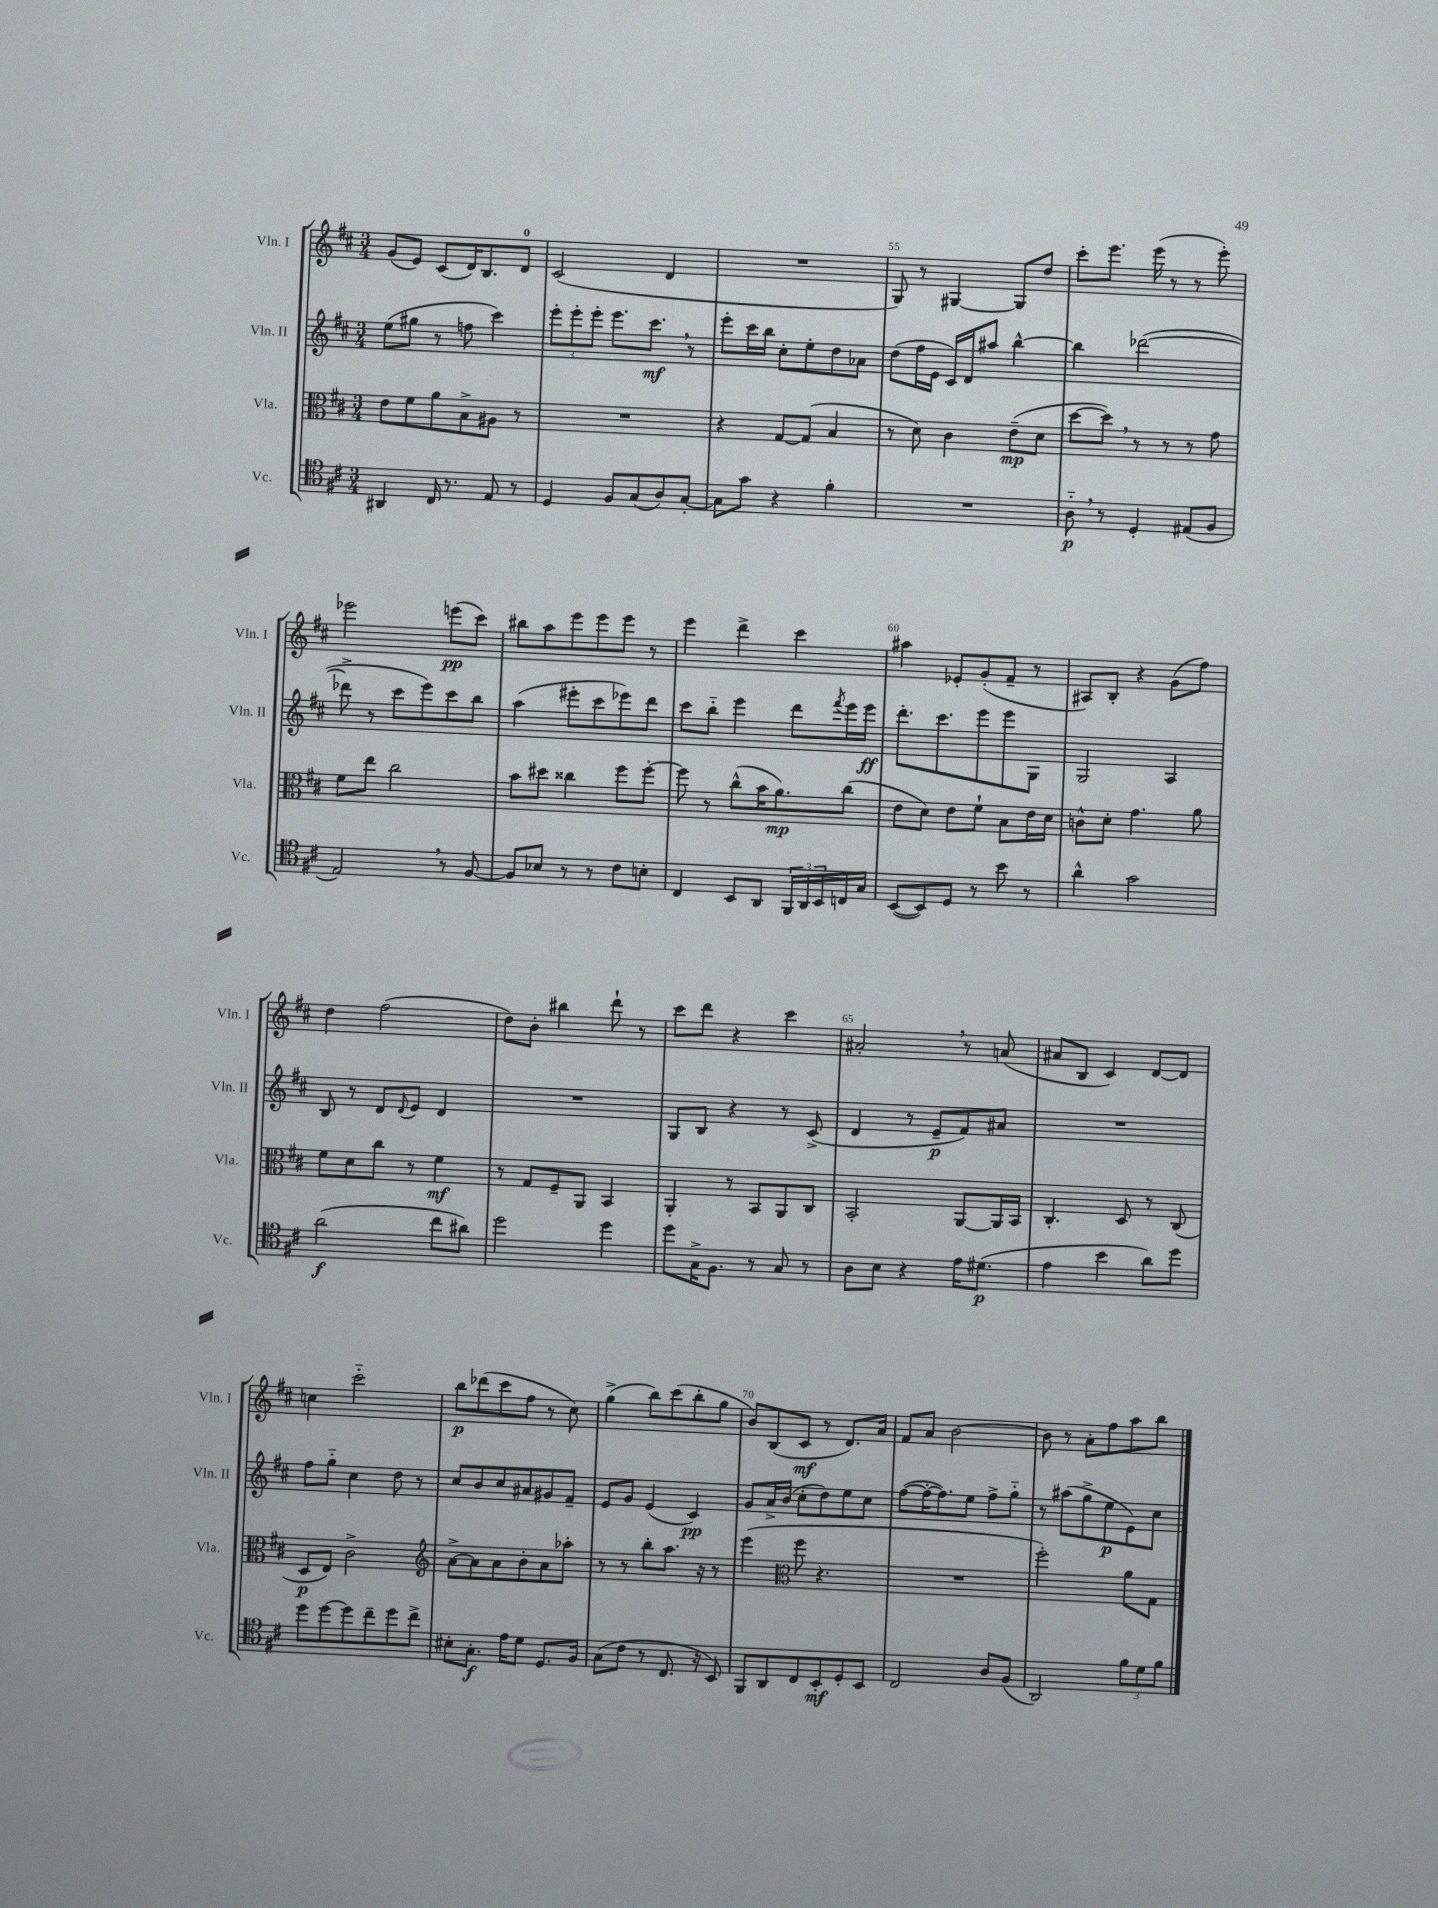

**kern	**kern	**kern	**kern
*staff4	*staff3	*staff2	*staff1
*clefC4	*clefC3	*clefG2	*clefG2
*k[f#c#]	*k[f#c#]	*k[f#c#]	*k[f#c#]
*M3/4	*M3/4	*M3/4	*M3/4
4AA#/	8e\L	(8ee\L	(8g/L
.	8f#\	8gg#\J	8e/J)
16C#/	8a\	8r	(8c#/L
8.r	.	.	.
.	8B^\	8ff\	16d/K)
.	.	.	8.B/
8E/	8A#\J	4ccc#\)	.
8r	8r	.	8d/J
=	=	=	=
4D/	2.r	12eee'\L	(2c#/
.	.	12eee'\	.
.	.	12eee'\J	.
8F#/L	.	8.eee\L	.
(8G/	.	.	.
.	.	8.ccc#\J	.
8A/)	.	.	4d/
[8G'/J	.	8r	.
=	=	=	=
8G\]L	4r	8eee'\L	2.r
8g\J	.	16ccc#\L	.
.	.	16bb\JJ	.
4r	[8G/L	8cc#'\L	.
.	(8G/]J	8ee'\	.
4f#'\	4B/	8dd\	.
.	.	8a-\J	.
=	=	=	=
2.r	8r	(8dd\L	8G/)
.	8d\)	16ff#\L	8r
.	.	16e\JJ	.
.	4c#\	16c#/LL)	[4G#/
.	.	16d/J	.
.	.	8aa#/J	.
.	(8e~\L	[4bb^^\	8G#/]L
.	8d\J	.	8dd/J
=	=	=	=
8A'~\	[8dd\L	4bb\]	8ccc#'\L
8r	8dd\]J)	.	8.eee\J
4D'/	8r	([2ddd-\	.
.	.	.	(16eee\
.	8r	.	8r
(8E#/L	8r	.	8r
8F#/J	8g\	.	8eee'\)
=	=	=	=
2E/)	8f#\L	8ddd-^\]	2eee-\
.	8ee\J	8r	.
.	2cc#\	8ccc#\L	.
.	.	8eee\)	.
8r	.	8ccc#\	(8eee\L
[8F#/	.	8bb\J	8ccc#\J)
=	=	=	=
8F#/]L	8b\L	(4aa\	8bb#\L
8B-/J	8dd#\J	.	8aa\
8r	4cc##\	8eee#'\L	8eee\
8r	.	8ccc#\	8eee\
8c#\L	8ff#\L	8eee-\)	8eee\J
8B'\J	[8ff#'\J	8ddd\J	8r
=	=	=	=
4C#/	8ff#\]	8ccc#\L	4eee\
.	8r	8bb'~\J	.
8BB/L	(8cc#^^\L	4eee\	4ddd^\
8AA/J	16b\K	.	.
.	8.a\)	.	.
24FF#/LL	.	8ddd\L	4ccc#\
24AA/	.	.	.
24BB/	.	.	.
.	.	8qfff#/	.
16C/	(8cc#\J	16eee\L	.
16G/JJ	.	16eee\JJ	.
=	=	=	=
([8BB/L	8e\L	8.ddd'\L	4aa#\
8BB/])	8d\J)	.	.
.	.	8.ccc#\	.
8D/J	8e\L	.	8e-'/L
8r	8f#`\J	8eee\	(8g'/
8b\	8B\L	8eee\	8f#~/J
8r	16e\L	8G\J	8r
.	16d\JJ	.	.
=	=	=	=
4a^^\	8c^^\L	2G/	8A#/L)
.	8d'\J	.	8B'/J
2g\	4.g\	.	4r
.	.	4A/	(8g\L
.	8a\	.	8ff#\J)
=	=	=	=
(2a\	8f#\L	8B/	4dd\
.	8d\	8r	.
.	8cc#\J	8d/L	(2ff#\
.	.	8qqd/	.
.	8r	8e/J	.
8cc#\L	4f#\	4d/	.
8a#\J)	.	.	.
=	=	=	=
2dd\	8r	2.r	8dd\L)
.	8G/L	.	8b'\J
.	8F#~/	.	4bb#\
.	8AA/J	.	.
4dd\	4BB/	.	8ddd`\
.	.	.	8r
=	=	=	=
8dd\L	4AA'/	8G/L	8ccc#\L
16G^\K	.	8B/J	8ddd\J
8.F#\J	.	.	.
.	8r	4r	4r
8r	8BB/L	.	.
8G/	8AA/	8r	4ccc#\
8r	8C#/J	(8c#^/	.
=	=	=	=
8A\L	2BB'/	4d/	2a#'/
8B\J	.	.	.
4r	.	8r	.
.	.	8e~/L	.
16e\LK	[8AA/L	8f#/)	8r
(8.d#\J	.	.	.
.	16AA/]L	8a#/J	(8a/
.	16BB/JJ	.	.
=	=	=	=
4e\	4.C#'/	2.r	8a#/L
.	.	.	8B/J
4b\	.	.	4c#/)
.	8D/	.	.
8a\L)	8r	.	[8d/L
8dd\J	(8C#/	.	8d/]J
=	=	=	=
8dd\L	8D/L	8ff#\L	4cc\
[8dd\	8E/J)	8gg'~\J	.
8dd\]	2c#^\	4cc#\	2ccc#'~\
8cc#~\	.	.	.
8dd\	.	8dd\	.
8cc#^\J	.	8r	.
=	=	=	=
*	*clefG2	*	*
8B#'\L	[8a^\L	8cc#/L	8bb\L
8.G'\J	8a\]	8b/	(8ddd-\
.	8a\	8cc#/	8ccc#\
16e\LK	.	.	.
8d\J	8b'\	8a#/	8ff#\J
8.D/L	8a\	8g#/	8r
.	8aa-'\J	8f#~/J	8cc#\)
16F#/Jk	.	.	.
=	=	=	=
(8G\L	8r	8e/L	(4gg^\
8c#\J	8r	8g/J	.
8r	8bb'\L	(4e/	8bb\L)
8.C#/	8.aa\J	.	(8ccc#\
.	.	4c#/)	8bb'\
16r	16r	.	.
8BB/)	8r	.	8gg\J
=	=	=	=
8FF#/L	(4eee\	8g/L	8b/L)
8AA/	.	16a^/L	(8B/
.	.	(16b/JJ	.
*	*clefC3	*	*
8C#/	8ff#\	8cc#'\L	8c#/J
8BB'/	4.r	8dd\)	8r
8D'/	.	8ee\	8.d/L)
8BB/J	.	8cc#\J	.
.	.	.	16a/Jk
=	=	=	=
2C#/	2.r	([8ff#\L	8f#/L
.	.	16ff#'\_K	8a/J
.	.	8.ff#\])	.
.	.	.	[2b\
.	.	8ee\J	.
8A/L	.	8ff#^\L	.
(8F#/J	.	8gg'~\J	.
=	=	=	=
2AA/)	2ff#'\)	8r	8b\]
.	.	(8aa#\L	8r
.	.	8gg^\	8a'\L
.	.	8ee\	8ff#\
12f#\L	8a\L	8e\)	8aa\
12d\	.	.	.
.	8G\J	8cc#\J	8bb\J
12f#\J	.	.	.
==	==	==	==
*-	*-	*-	*-
